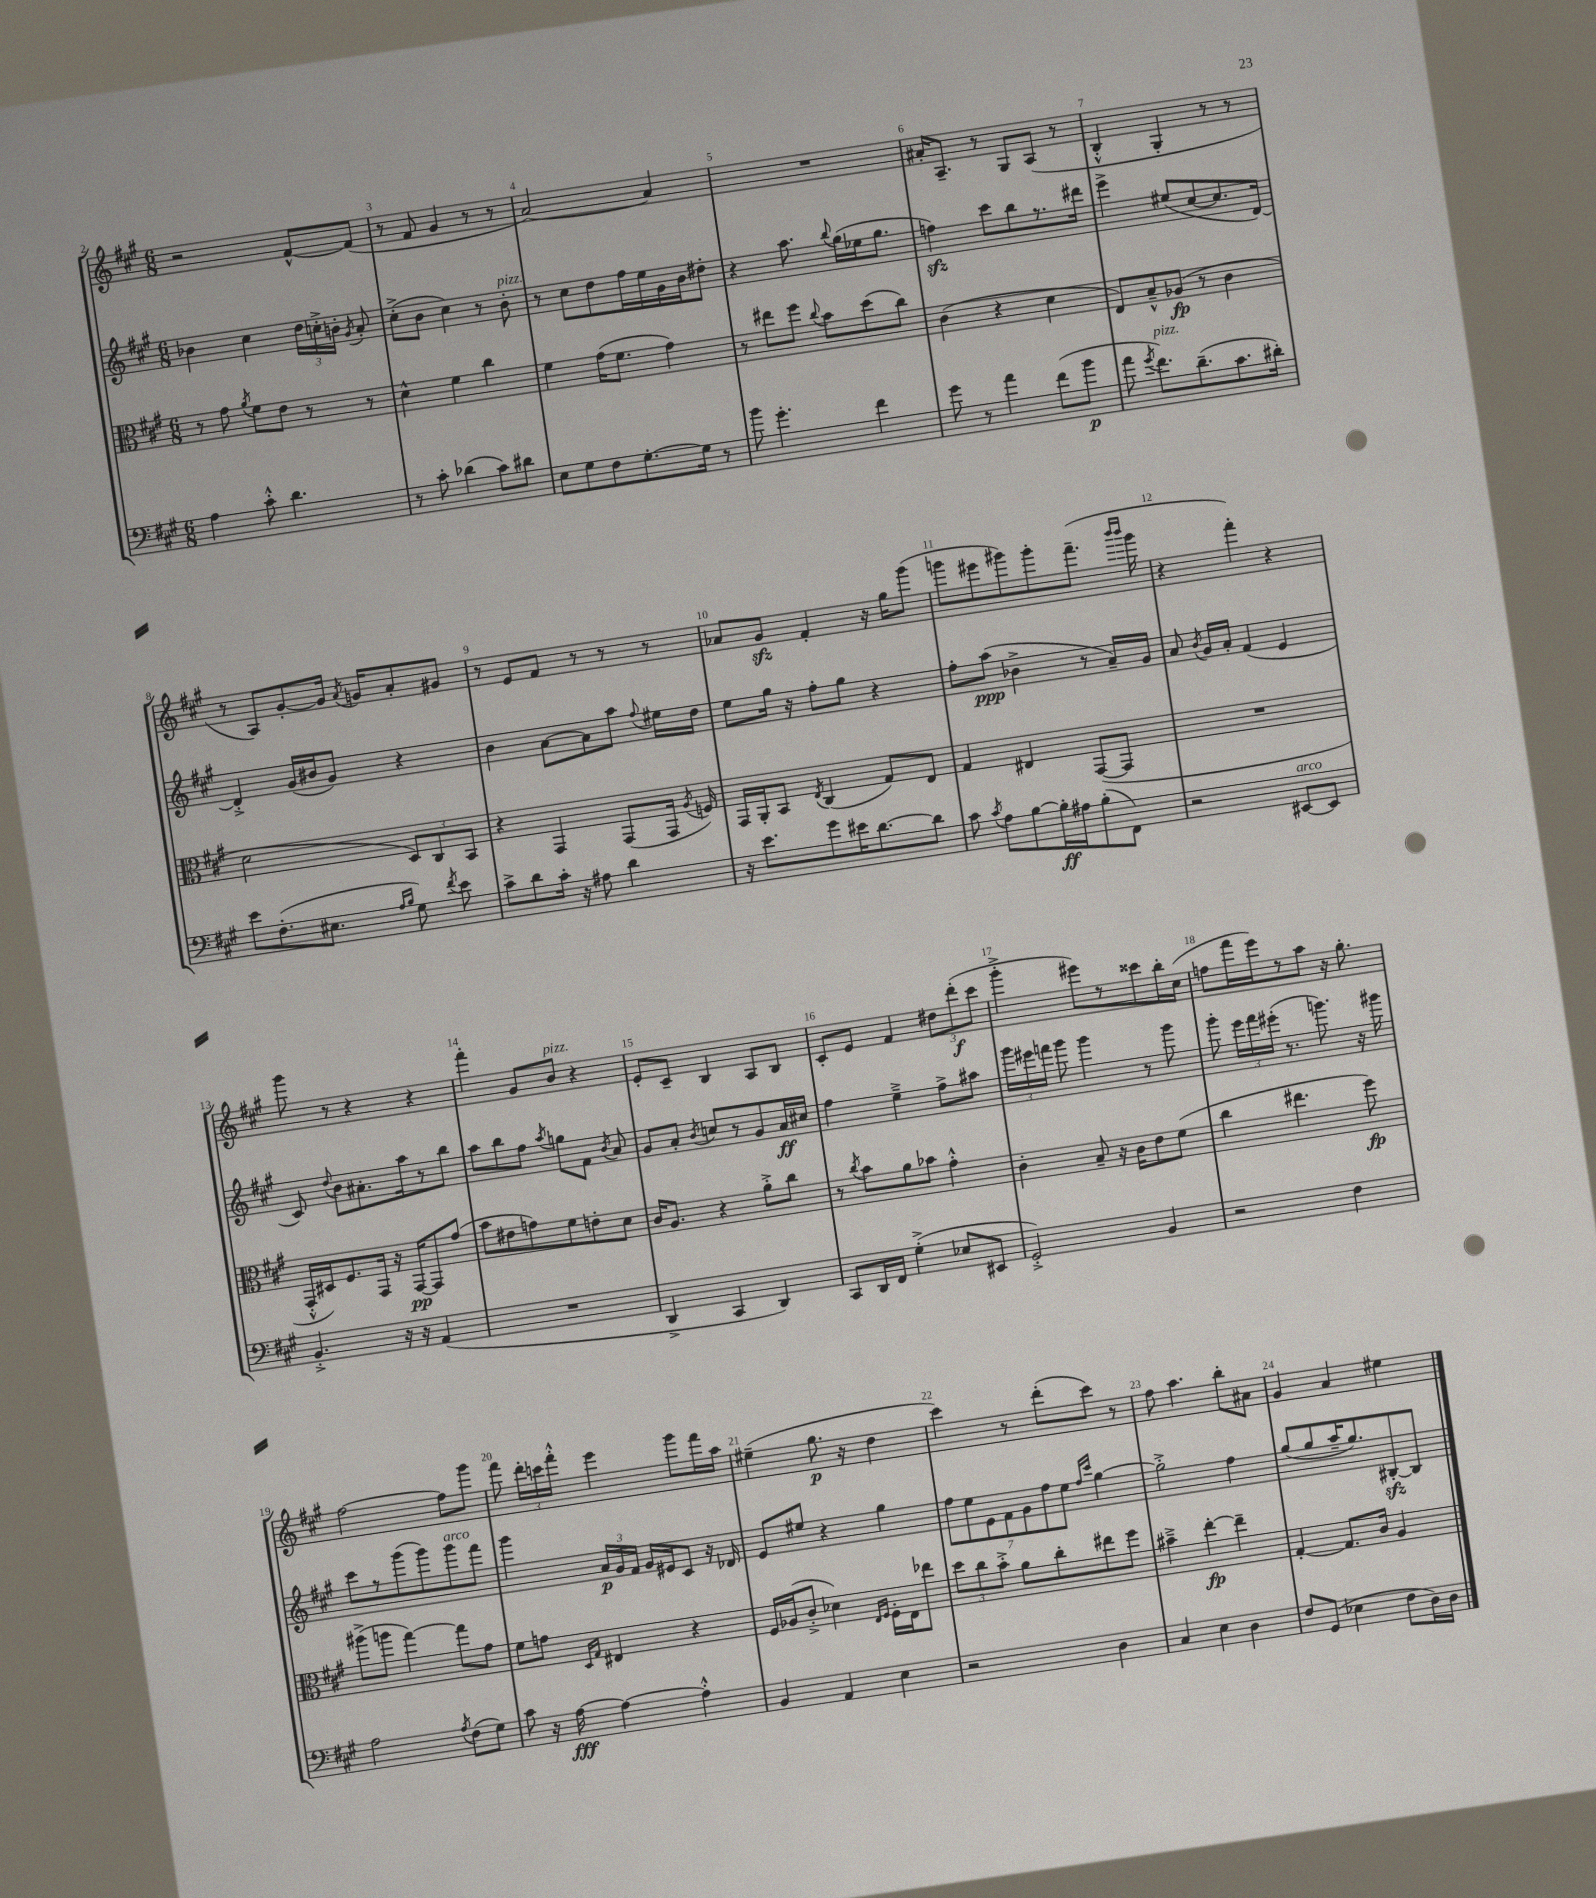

**kern	**kern	**kern	**kern
*staff4	*staff3	*staff2	*staff1
*clefF4	*clefC3	*clefG2	*clefG2
*k[f#c#g#]	*k[f#c#g#]	*k[f#c#g#]	*k[f#c#g#]
*M6/8	*M6/8	*M6/8	*M6/8
4A	8r	4b-	2r
.	8g#	.	.
.	8qa	.	.
8c#'^^	8f#	4cc#	.
4.d	8e	.	.
.	8r	24dd	[8f#^^
.	.	24cc'^	.
.	.	24b'	.
.	.	8qg#	.
.	8r	8a'	(8f#]
=	=	=	=
8r	4d^^	(8cc#'^	8r
8c#'	.	8b	8f#
(4d-	4f#	4cc#)	4g#
8c#)	4cc#	8r	8r
8d#	.	8b'	8r
=	=	=	=
8E	4f#	8r	[2a)
8G#	.	8cc#	.
8F#	(16g#	8dd	.
.	8.f#	.	.
[8.G#'	.	16ff#	.
.	.	16ee	.
.	4g#)	16g#	4a]
16G#]	.	16b	.
8r	.	8dd#'	.
=	=	=	=
8b	8r	4r	2.r
4.g#'	8ee#	.	.
.	8ff#	8.aa	.
.	8qqcc#	.	.
.	8b	.	.
.	.	8qqbb	.
.	.	(16gg#	.
4f#	(8dd	16ee-	.
.	.	8.gg#	.
.	8cc#)	.	.
=	=	=	=
8g#	(4c#	4ff)	16a#'
.	.	.	8.A~
8r	.	.	.
4a	4r	8ccc#	8r
.	.	8bb	8G#
(8f#	4d	8.r	(8A
8b	.	.	8r
.	.	16ddd#	.
=	=	=	=
8a	8E)	4eee^	4B'^^
8qg#	.	.	.
8.f#)	8B~^^	.	.
.	(8A-	(8ee#	4G#'
(8.d~	.	.	.
.	8r	[8cc#	.
8.c#	4c#	8.cc#]	8r
.	.	.	8r
16d#')	.	[16d)	.
=	=	=	=
8e	2d	4d'^]	8r
(8.F#'	.	.	8A)
.	.	(16g#	[8g#'
8.E#	.	16b#	.
.	.	8g#)	16g#]
.	.	.	8qa
.	.	.	16g
16qqA	.	.	.
16qqB	.	.	.
8G#)	12D)	4r	8a'
.	12C#	.	.
8qf#	.	.	.
8e	.	.	8g#
.	12BB	.	.
=	=	=	=
8c#^	4r	4b	8r
8d	.	.	8e
16c#'	4GG#	[8a	8f#
16r	.	.	.
8A#	.	8a]	8r
4d	(8GG#	8aa	8r
.	.	8qqff#	.
.	16GG#	16ee#	8r
.	8qA	.	.
.	16F)	16dd	.
=	=	=	=
16r	16GG#	8ee	8a-
8.e	16AA'	.	.
.	8BB	16gg#	8g#
.	.	16r	.
.	8qE	.	.
8g#	(4C#	8ff#'	4f#'
16e#	.	8gg#	.
[8.d	.	.	.
.	8G#)	4r	16r
.	.	.	16gg#
8d]	8E	.	(8ggg#
=	=	=	=
8c#	4G#	8ff#'	8ggg
8qc#	.	.	.
8A	.	(8aa	8eee#
[8B	4E#	4b-^	8ggg#)
16B']	.	.	8ggg#'
16A#	.	.	.
(8B'	([8GG#	8r	(8.fff#~
8FF#)	8GG#]	16a~)	.
.	.	.	16qqbbb
.	.	.	16qqbbb
.	.	16g#	16ggg#
=	=	=	=
2r	2.r	8a	4r
.	.	8qb	.
.	.	16g#	.
.	.	16a'	.
.	.	(4f#	4fff#')
[8EE#	.	4e	4r
8EE#]	.	.	.
=	=	=	=
4.BB'^	16GG#'^^	8c#)	8ggg#
.	16D#)	.	.
.	.	8qqdd	.
.	8.F#	8b	8r
.	.	8.a#'	4r
.	16GG#	.	.
16r	16r	.	.
16r	[16GG#	16aa	.
(4AA	8GG#]	8r	4r
.	(8g#	8bb	.
=	=	=	=
2.r	8b	8aa	4fff#'
.	8e#	8bb	.
.	8g)	8ff#	8g#
.	.	8qaa	.
.	8f#	8gg	8b
.	8e'	8f#	4r
.	.	8qb	.
.	8d	8a	.
=	=	=	=
4DD^	16c#	8g#	8e'
.	8.A	.	.
.	.	8a'	8c#~
.	.	8qb	.
4CC#	4r	8cc	4B
.	.	8r	.
4DD)	8a'^	8g#	8A
.	8cc#	16a	8B
.	.	16cc#	.
=	=	=	=
8CC#	8r	4ff#	8c#'
.	8qcc#	.	.
16DD	8b	.	8e
16FF#	.	.	.
(4G#'^	8a	4ee~^	4f#
.	8b-	.	.
8E-	4g#'^^	8ff#^	12dd#
.	.	.	(12ddd'
8EE#	.	8aa#	.
.	.	.	12ccc#
=	=	=	=
2GG#'^)	4c#'	24ggg#	4ggg#'^
.	.	24eee#	.
.	.	24fff	.
.	.	8ggg#	.
.	8B~	4ggg#	8eee#)
.	16r	.	8r
.	16c#	.	.
4BB	8e	8r	8ccc##
.	(8f#	8ggg#	16bb'
.	.	.	(16cc#
=	=	=	=
2r	4cc#	8ggg#'	8ff
.	.	24eee	16fff#
.	.	24fff#	.
.	.	.	16eee)
.	.	(24eee#'	.
.	4.ee#	8.r	8r
.	.	.	8aa
.	.	8.ggg)	.
4F#	.	.	16r
.	.	.	8.gg#'
.	8ff#)	16r	.
.	.	16ggg#	.
=	=	=	=
2A	(8aa#^	8ccc#	[2ff#
.	8aa	8r	.
.	[4gg#)	(8ggg#	.
.	.	8ggg#)	.
8qA	.	.	.
(8F#	8gg#]	8ggg#	8ff#]
8G#)	8g#	8fff#	8ggg#
=	=	=	=
8c#	8f#	4ggg#	8fff#
16r	8g	.	24ddd'
.	.	.	24ccc
[16A	.	.	.
.	.	.	24fff#'^^
.	16qqD	.	.
.	16qqG#	.	.
4A_	4E#	24a	4eee
.	.	24g#	.
.	.	24f#	.
.	.	16g#	.
.	.	16e#	.
4A'^^]	4r	8c#	8ggg#
.	.	16r	16fff#
.	.	16d-	16aa
=	=	=	=
4BB	16F#	8e	(4ee#~
.	(16A-	.	.
.	8c#'^	8ee#	.
4AA	4d-)	4r	8.gg#
.	.	.	16r
.	16qqE	.	.
.	16qqF#	.	.
4E	16F#'	4gg#	4dd
.	16E	.	.
.	8ee-	.	.
=	=	=	=
2r	12dd	14ff#	4ccc#)
.	.	14ee	.
.	12cc#	.	.
.	.	14e	.
.	12b'^	.	.
.	.	14f#	.
.	8a	.	8r
.	.	14g#	.
.	.	14ff#	.
.	8cc#'	.	(8ddd'
.	.	14ee	.
.	.	16qqff#	.
.	.	16qqccc#	.
4D	8ee#	[4gg#	8ccc#)
.	8ff#	.	8r
=	=	=	=
4C#	4b#~^	2gg#'^]	8ff#
.	.	.	4.aa
4E	[4ee'	.	.
4D	4ee~]	4ff#	8bb'
.	.	.	8a#
=	=	=	=
8F#	[4G#'	(8gg#	4g#
(8GG#	.	8gg#	.
4E-	8.G#]	16aa~	4a
.	.	8.gg#)	.
.	16c#	.	.
8F#	4A	[8B#'	4ee#
16D)	.	8B#]	.
16D	.	.	.
==	==	==	==
*-	*-	*-	*-
